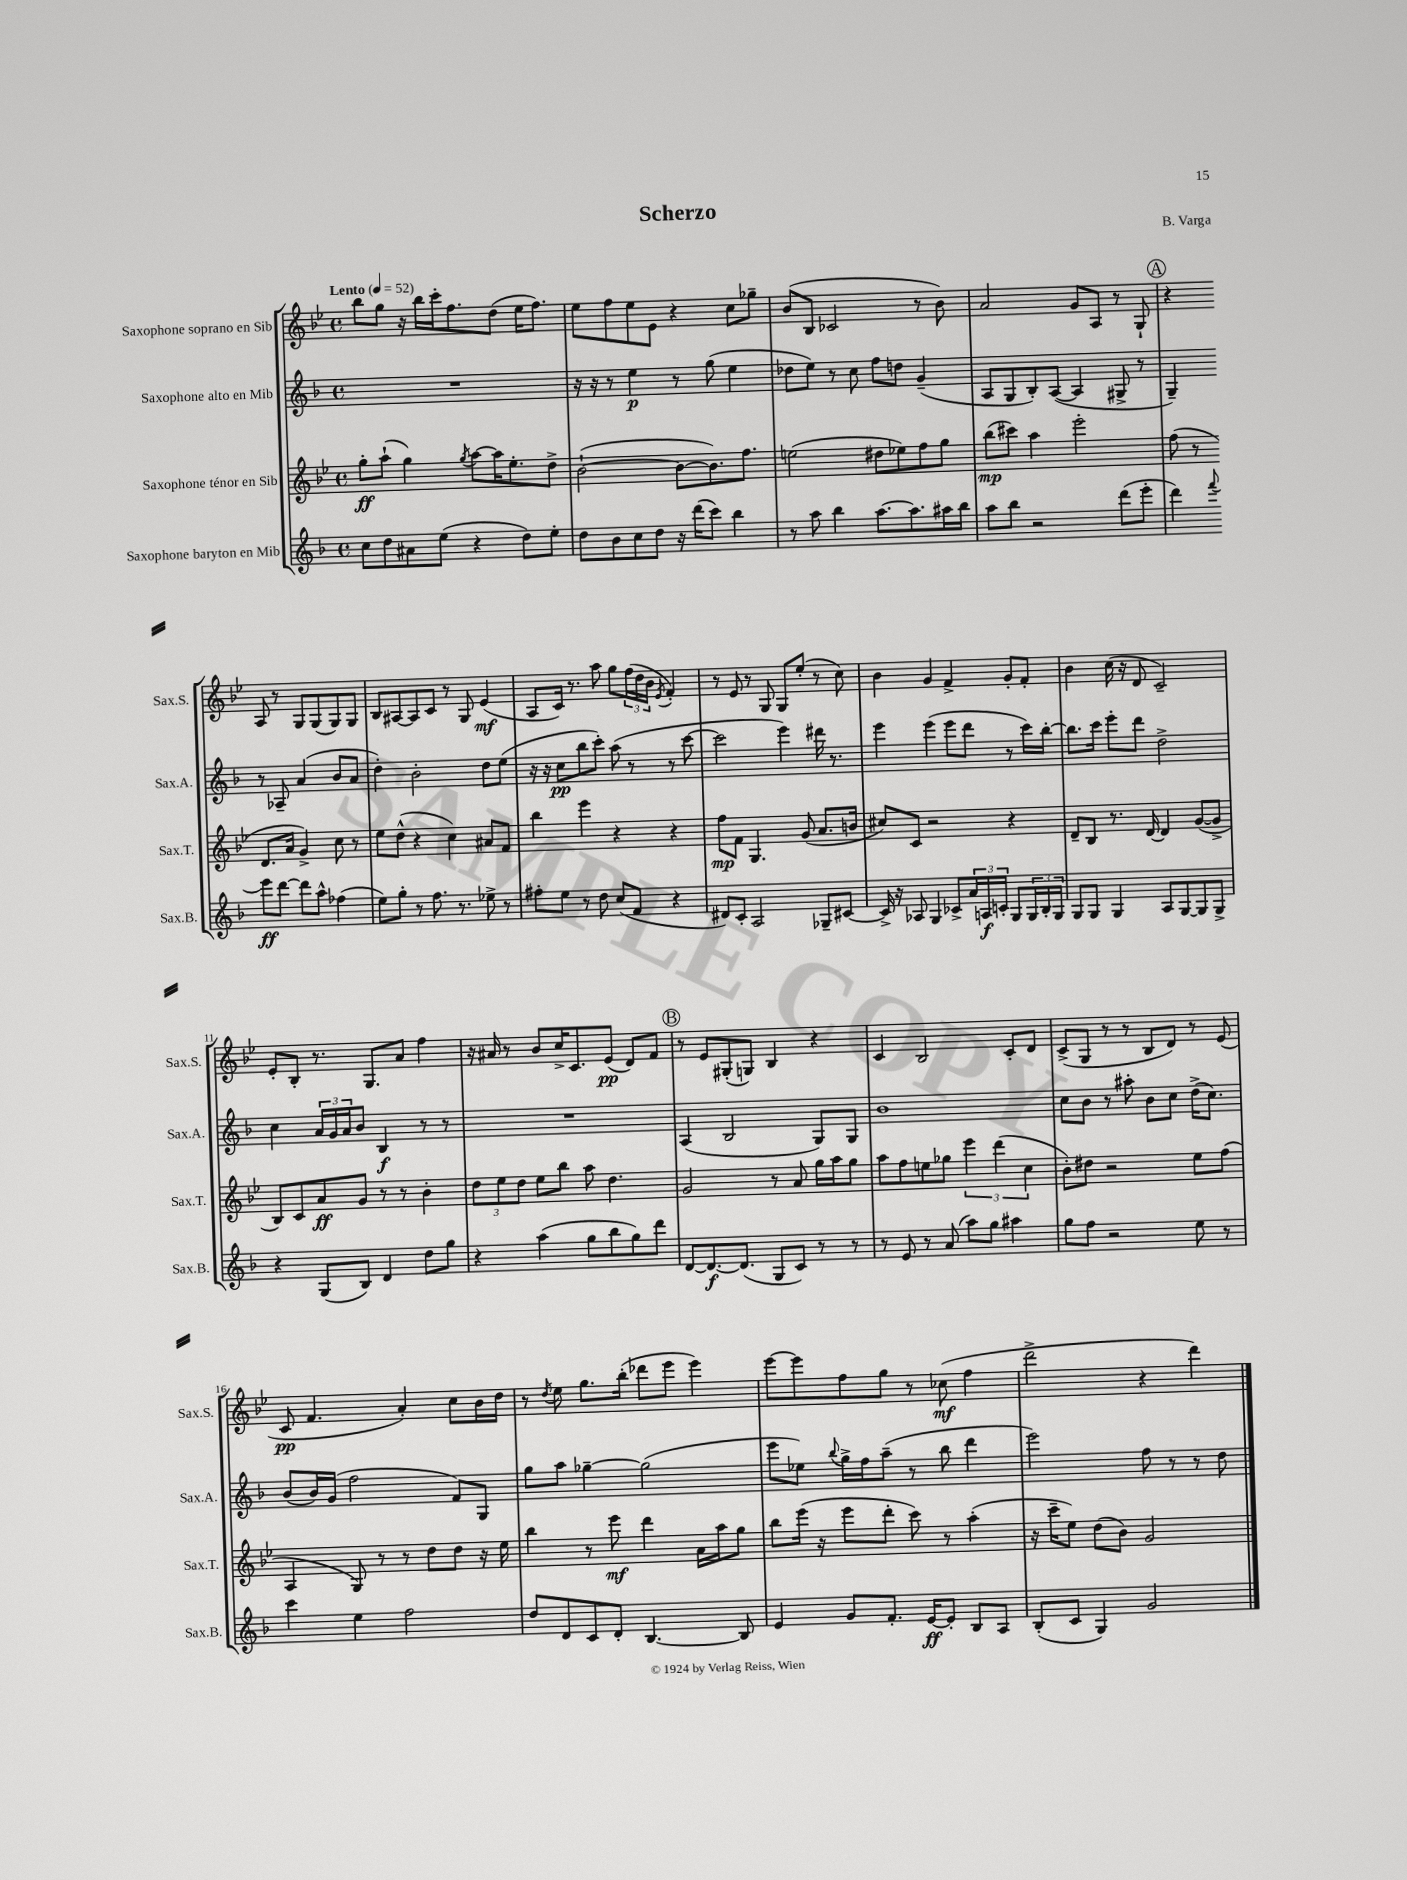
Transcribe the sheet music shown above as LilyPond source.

\header { title = "Scherzo" composer = "B. Varga" }
<<
\new StaffGroup <<
\new Staff = "s0" \with { instrumentName = "Saxophone soprano en Sib" shortInstrumentName = "Sax.S." } {
    \clef treble \key bes \major \defaultTimeSignature \time 4/4 \tempo "Lento" 4 = 52
    bes''8 g''8 r16 bes''16 c'''16-. f''8. d''8( ees''16 f''8.) |
    ees''8 f''8 ees''8 ees'8 r4 c''8 ges''8-- |
    bes'8( bes8 ces'2 r8 bes'8) |
    a'2 g'8 a8 r8 g8-! |
    \mark \markup { \circle "A" } r4 a8 r8 g8 g8( g8) g8 |
    bes8 ais8~ ais8 c'8 r8 g8 ees'4\mf( |
    a8 c'16) r8. a''8 g''8 \tuplet 3/2 { f''16( d''16 bes'16 } \acciaccatura { ees'8 } f'4-.) |
    r8 ees'8 r8 g8 g8 ees''8-.( r8 c''8) |
    bes'4 g'4 f'4-> g'8-. f'8-. |
    bes'4 c''16( r16 d'8 c'2--) |
    ees'8-. bes8-. r8. g8. a'8 f''4 |
    r16 ais'16 r8 bes'8 c''16-> c'8. ees'8\pp( d'8) f'8 |
    \mark \markup { \circle "B" } r8 ees'8 gis8-.( g8) bes4 r4 |
    c'4 bes2 c'8-. d'8 |
    c'8->( g8 r8 r8 bes8 d'8) r8 ees'8( |
    c'8\pp f'4. a'4-.) c''8 bes'16 d''16 |
    r8 \acciaccatura { d''8 } ees''8 g''8. bes''16-.( des'''8 ees'''8 ees'''4) |
    ees'''8~ ees'''8 f''8 g''8 r8 ces''8\mf( f''4 |
    d'''2-> r4 d'''4) \bar "|." |
}
\new Staff = "s1" \with { instrumentName = "Saxophone alto en Mib" shortInstrumentName = "Sax.A." } {
    \clef treble \key f \major \defaultTimeSignature \time 4/4
    R1 |
    r16 r16 r8 e''4\p r8 g''8( e''4 |
    des''8 e''8) r8 c''8 f''8 d''8 g'4--( |
    a8 g8 bes8-.) a8~( a4 gis8-> r8 |
    \mark \markup { \circle "A" } g4--) r8 aes8-- a'4( bes'8 a'8 |
    d''4-.) bes'2-. d''8 e''8( |
    r16 r16 c''8\pp bes''8 c'''8-.) a''8( r8 r8 c'''8~ |
    c'''2 e'''4) dis'''16 r8. |
    e'''4 e'''4( e'''8 d'''8 r8 c'''16) bes''16~-. |
    bes''8. c'''16 e'''8-. d'''8 d''2-> |
    c''4 \tuplet 3/2 { a'16 g'16 a'16 } bes'8 bes4\f r8 r8 |
    R1 |
    \mark \markup { \circle "B" } a4( bes2 g8) g8 |
    bes'1 |
    c''8 bes'8 r8 ais''8-. bes'8 c''8 d''16->( c''8.) |
    bes'8( bes'16) g'16( f''2 f'8) g8 |
    g''8 a''8 ges''4~-- ges''2( |
    e'''8 ees''8) \appoggiatura { bes''8 } g''16-> f''16 a''8--( r8 bes''8 d'''4 |
    e'''2) f''8 r8 r8 d''8 \bar "|." |
}
\new Staff = "s2" \with { instrumentName = "Saxophone ténor en Sib" shortInstrumentName = "Sax.T." } {
    \clef treble \key bes \major \defaultTimeSignature \time 4/4
    g''8-.\ff a''8-!( g''4) \acciaccatura { g''8 } a''8~ a''16 ees''8.-. d''8-> |
    bes'2~-!( bes'8~ bes'8.) f''8. |
    e''2( dis''8 ees''8) f''8 g''8 |
    bes''8\mp( cis'''8) a''4 ees'''2-. |
    \mark \markup { \circle "A" } f''8( r8 d'8. a'16 g'4->) c''8 r8 |
    ees''8 d''8-^( r4 c''4) ais'8 f'8 |
    bes''4 ees'''4 r4 r4 |
    f''8\mp f'8 g4. g'8( a'8. b'16 |
    cis''8) c'8 r2 r4 |
    d'8-- bes8 r8. d'16~ d'4 g'8~( g'8-> |
    bes8) c'8 a'8\ff g'8 r8 r8 bes'4-. |
    \tuplet 3/2 { d''8 ees''8 d''8 } ees''8 bes''8 a''8 d''4. |
    \mark \markup { \circle "B" } g'2 r8 a'8 g''16 a''16 g''8 |
    a''8 f''8 e''8 ges''8 \tuplet 3/2 { ees'''4 d'''4( c''4 } |
    bes'8-.) dis''8 r2 ees''8 f''8( |
    a4 g8) r8 r8 d''8 d''8 r16 ees''16 |
    bes''4 r8 ees'''8\mf d'''4 a'16 a''16 g''8 |
    bes''8 ees'''16( r16 ees'''8 d'''8-. c'''8) r8 a''4-.( |
    r16 c'''16-- ees''8) d''8( bes'8) g'2 \bar "|." |
}
\new Staff = "s3" \with { instrumentName = "Saxophone baryton en Mib" shortInstrumentName = "Sax.B." } {
    \clef treble \key f \major \defaultTimeSignature \time 4/4
    c''8 d''8 ais'8 e''8( r4 d''8) e''8-. |
    d''8 bes'8 c''8 d''8 r16 d'''16( c'''8) bes''4 |
    r8 a''8 bes''4 a''8.~ a''8. ais''16 bes''16 |
    a''8 bes''8 r2 d'''8( e'''8-. |
    \mark \markup { \circle "A" } d'''4) \appoggiatura { f'''8 } e'''8\ff d'''8~ d'''8 a''8-^ fes''4( |
    e''8) g''8-. r8 f''8. r8. ees''8-> r8 |
    fis''8-. e''8 r8 d''8 c''8( f'8 r4 |
    dis'8) c'8-. a2 ges8-- cis'8~ |
    cis'16-> r16 aes8 g4 ces'8-> \tuplet 3/2 { a'16 a16\f c'16-. } g8 \tuplet 3/2 { g16 bes16-. g16 } |
    g8 g8 g4 a8 g8~ g8 g8-> |
    r4 g8( bes8) d'4 d''8 g''8 |
    r4 a''4( g''8 bes''8 g''8) d'''8 |
    \mark \markup { \circle "B" } d'8~ d'8.~\f d'8.( g8 c'8) r8 r8 |
    r8 e'8 r8 a'8( a''8) g''8 ais''4 |
    g''8 f''8 r2 e''8 r8 |
    c'''4 e''4 f''2 |
    d''8 d'8 c'8 d'8-. bes4.~ bes8 |
    e'4 g'8 f'8.-. e'16~\ff e'8-. bes8 a8 |
    bes8-.( c'8 g4) g'2 \bar "|." |
}
>>
>>
